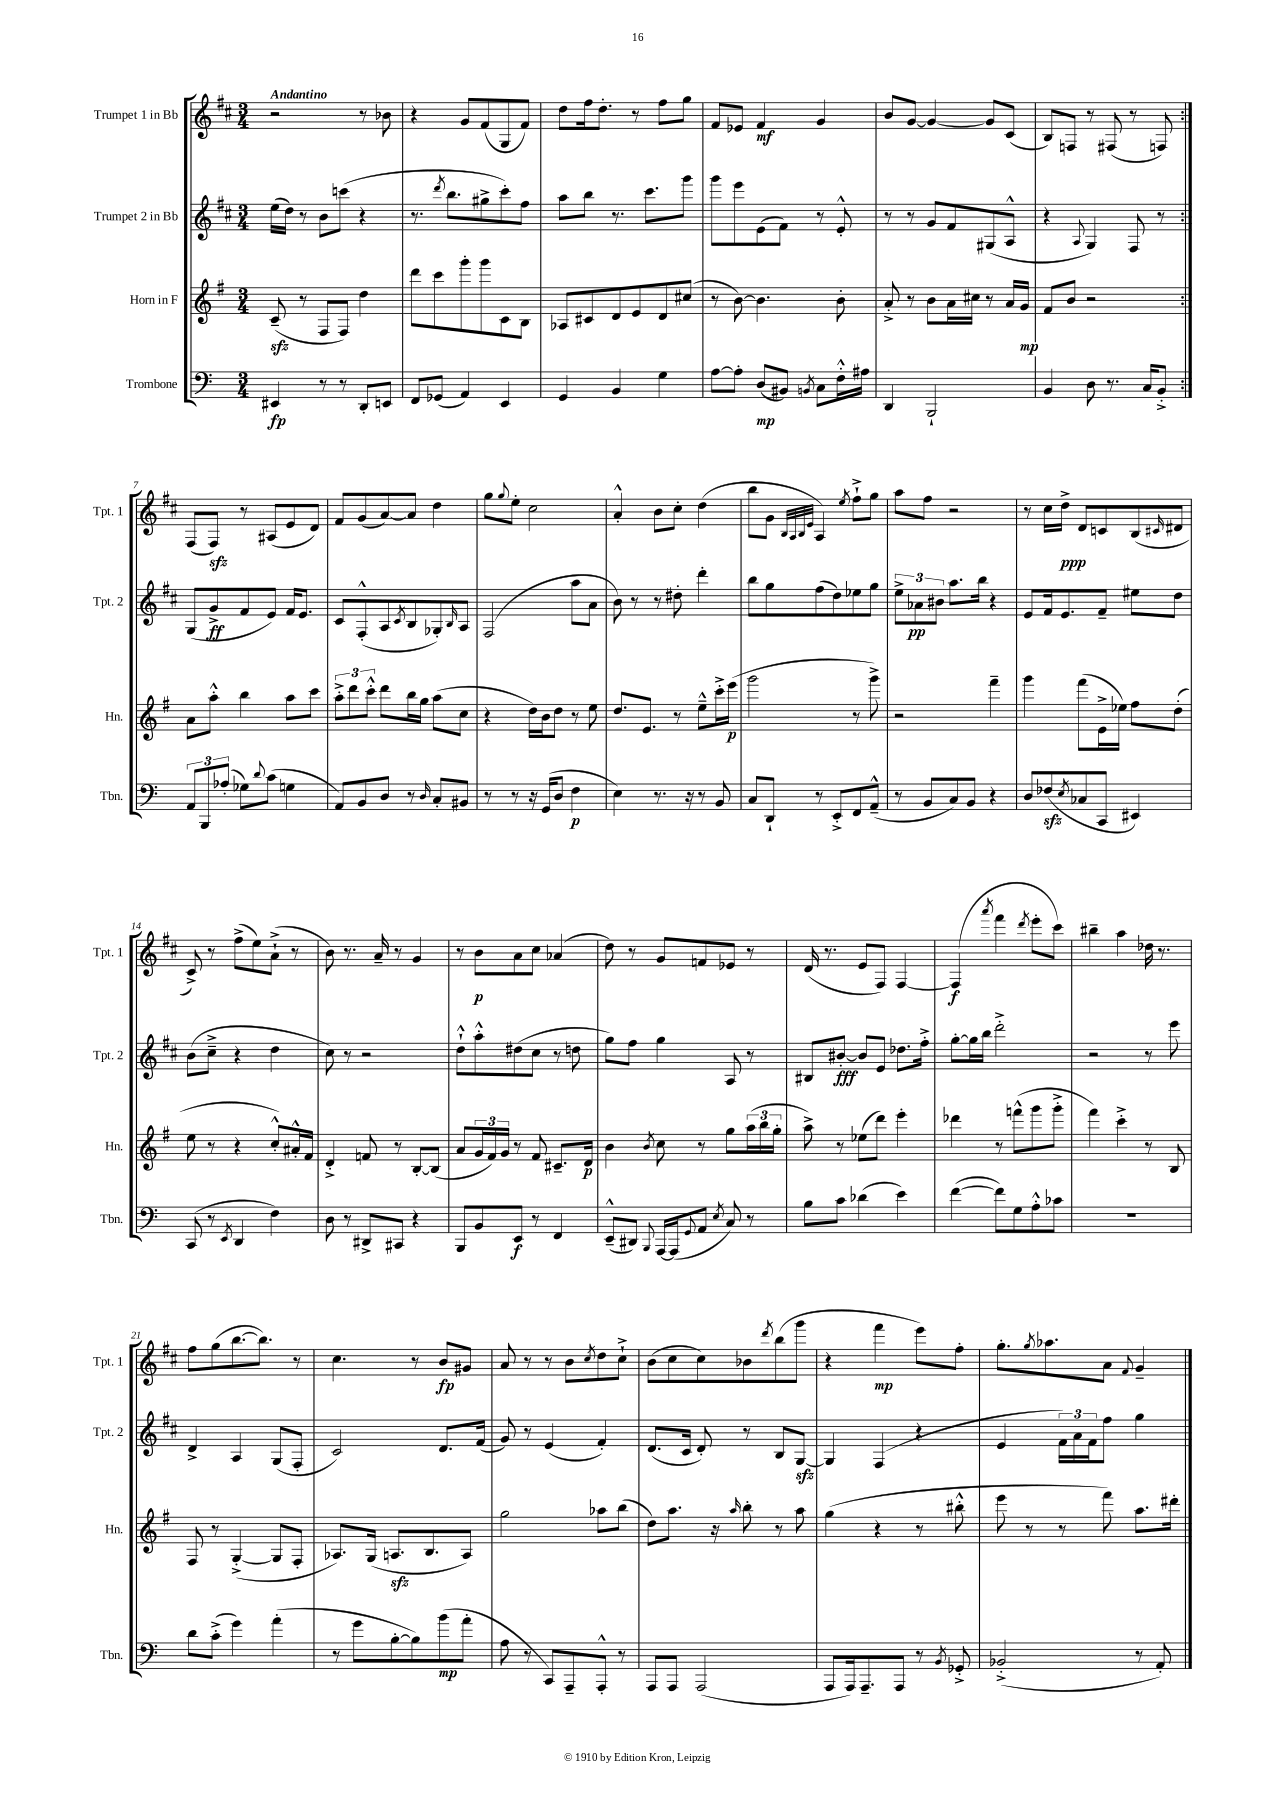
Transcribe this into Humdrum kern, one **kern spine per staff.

**kern	**kern	**kern	**kern
*staff4	*staff3	*staff2	*staff1
*clefF4	*clefG2	*clefG2	*clefG2
*k[]	*k[f#]	*k[f#c#]	*k[f#c#]
*M3/4	*M3/4	*M3/4	*M3/4
4EE#	(8c~	(16ee	2r
.	.	16dd)	.
.	8r	8r	.
8r	8F#	8b	.
8r	8F#)	(8ccc	.
8DD'	4dd	4r	8r
8EE	.	.	8b-
=	=	=	=
8FF	8ddd	8.r	4r
(8GG-	8ccc	.	.
.	.	8qddd	.
.	.	8.bb	.
4AA)	8ggg'	.	8g
.	8ggg	8gg#^	(8f#
4EE	8c	8ccc#')	8G
.	8B	8ff#	8f#)
=	=	=	=
4GG	8A-	8aa	8dd
.	8c#	8bb	16ff#
.	.	.	8.dd'
4BB	8d	8.r	.
.	8e	.	8r
.	.	8.ccc#	.
4G	8d	.	8ff#
.	(8cc#	8ggg	8gg
=	=	=	=
[8A	8r	8ggg	8f#
8A']	[8b)	8eee	8e-
(8D	4.b]	(8e	4f#
8BB#)	.	8f#)	.
8qBB	.	.	.
8C	.	8r	4g
16F'^^	8b'	8e'^^	.
16A#	.	.	.
=	=	=	=
4DD	8a'^	8r	8b
.	8r	8r	[8g
2BBB`	8b	8g	4g_
.	16a	8f#	.
.	16cc#	.	.
.	8r	(8G#	8g]
.	16a	8A^^	(8c#
.	16g	.	.
=	=	=	=
4BB	8f#	4r	8B)
.	8b	.	8F
.	.	8qqA	.
8D	2r	4G)	8r
8.r	.	.	(8F#
.	.	8F#	8r
16C	.	.	.
8BB'^	.	8r	8F)
=:|!	=:|!	=:|!	=:|!
12AA	8a	(8G	(8F#
12BBB	.	.	.
.	8aa'^^	8g^	8F#)
(12A-'	.	.	.
8G-)	4bb	8f#	8r
8qqd	.	.	.
(8c	.	8e)	(8A#
4G	8aa	16f#	8e
.	.	8.e	.
.	8ccc	.	8d)
=	=	=	=
8AA)	12aa'^	8c#	8f#
.	12ddd	.	.
8BB	.	(8F#'^^	(8g
.	12ccc'^^	.	.
8D	8ddd	8A	[8a)
.	.	8qc#	.
8r	16bb	8B	8a]
.	16gg	.	.
16qqD	.	.	.
8C'	(8aa	8G-')	4dd
.	.	16qqB	.
8BB#	8cc	8A	.
=	=	=	=
8r	4r	(2F#	8gg
.	.	.	8qqgg
8r	.	.	8ee'
16r	16dd)	.	2cc#
(16GG	16b	.	.
8D	8dd	.	.
4F	8r	8aa	.
.	8ee	8a	.
=	=	=	=
4E)	8.dd	8b)	4a'^^
.	.	8r	.
.	8.e	.	.
8.r	.	8r	8b
.	8r	8dd#'	8cc#'
16r	.	.	.
8r	8ee~^^	4ddd'	(4dd
8BB	16ccc'^	.	.
.	(16eee	.	.
=	=	=	=
8C	2ggg	8bb	8bb
8DD`	.	8gg	8g
.	.	.	32qqB
.	.	.	32qqA
.	.	.	32qqB
.	.	.	32qqe
8r	.	(8ff#	4A)
8EE'^	.	8dd)	.
.	.	.	8qee
8FF	8r	8ee-	8ff#`^
(8AA~^^	8ggg^)	8gg	8gg
=	=	=	=
8r	2r	12ee^	8aa
.	.	12a-	.
8BB	.	.	8ff#
.	.	12b#	.
8C)	.	8.aa	2r
8BB	.	.	.
.	.	16bb	.
4r	4fff#~	4r	.
=	=	=	=
8D	4ggg	8e	8r
(8F-	.	16f#	16cc#
.	.	8.e	16dd^
8qE	.	.	.
8C-	(8fff#	.	8d
8CC	16e^	8f#~	8c
.	16ee-)	.	.
4EE#)	8ff#	8ee#	(8B
.	.	.	16qqc#
.	(8dd'	8dd	8d#
=	=	=	=
(8CC	8ee	(8b	8c#^)
8r	8r	8cc#~^	8r
8qEE	.	.	.
4DD	4r	4r	(8ff#^
.	.	.	8ee)
4F)	8cc'^^)	4dd	(8a`^
.	16a#'^^	.	8r
.	16f#	.	.
=	=	=	=
8D	4d'^	8cc#)	8b)
8r	.	8r	8.r
8DD#^	8f	2r	.
.	.	.	16a~
8CC#	8r	.	8r
4r	[8B'	.	4g
.	(8B]	.	.
=	=	=	=
8BBB	8a	8dd`^^	8r
8BB	24g	8aa'^^	8b
.	24f#)	.	.
.	24g	.	.
8EE	8r	(8dd#	8a
8r	8f#	8cc#	8cc#
4FF	8.c#~	8r	(4a-
.	.	8dd	.
.	16d	.	.
=	=	=	=
(8EE~^^	4b	8gg)	8dd)
8DD#)	.	8ff#	8r
8qqBBB	8qb	.	.
[16AAA	8cc	4gg	8g
(16AAA]	.	.	.
8qqGG	.	.	.
8AA	8r	.	8f
8qE	.	.	.
8C)	8gg	8A	8e-
8r	(24aa	8r	8r
.	24bb	.	.
.	24gg'	.	.
=	=	=	=
8B	8aa^)	8B#	(16d
.	.	.	8.r
8c	8r	[8b#'	.
(4d-	(8ee-	8b#]	8e
.	8ddd)	8e	8F#)
4e)	4eee'	8.dd-	[4F#
.	.	16ff#'^	.
=	=	=	=
([4f	4ddd-	[8gg'	(4F#]
.	.	16gg]	.
.	.	16bb	.
.	.	.	8qaaa
8f])	8r	2ddd'^	4fff#
8G	(8fff^^	.	.
.	.	.	8qddd
8A'^^	8ggg	.	8eee'
8c-	8ggg'^	.	8ccc#)
=	=	=	=
2.r	4fff#)	2r	4bb#~
.	4ccc'^	.	4aa
.	8r	8r	16dd-
.	.	.	8.r
.	8B	8eee	.
=	=	=	=
8d	8F#	4d^	8ff#
(8c'^	8r	.	(8gg
4g)	([4G'^	4A	[8.bb
.	.	.	8.bb])
(4a'	8G]	(8G	.
.	8F#'	8F#'	8r
=	=	=	=
8r	8.A-)	2c#)	4.cc#
8g	.	.	.
.	(16G	.	.
[8B'	8.A	.	.
8B])	.	.	8r
.	8.B	.	.
(8b	.	8.d	8b
8a'	8A)	.	8g#
.	.	(16f#	.
=	=	=	=
8A	2gg	8g)	8a
8r	.	8r	8r
8CC)	.	(4e	8r
8AAA~	.	.	8b
.	.	.	8qcc#
8AAA'^^	8aa-	4f#')	8dd
8r	(8bb	.	8cc#`^
=	=	=	=
8AAA	8dd)	(8.d	(8b
8AAA	8.aa	.	8cc#
.	.	16c#	.
(2AAA	.	8d')	8cc#)
.	16r	.	.
.	16qqaa	.	.
.	8bb'	8r	8b-
.	.	.	8qddd
.	8r	8B	(8bb
.	8aa	[8G	8ggg
=	=	=	=
8AAA	(4gg	4G]	4r
16AAA)	.	.	.
8.AAA~	.	.	.
.	4r	(4F#	4fff#
8AAA	.	.	.
8r	8r	4r	8eee)
8qBB	.	.	.
8GG-'^	8bb#'^^	.	8ff#'
=	=	=	=
(2BB-'^	8eee	4e	8.gg'
.	8r	.	.
.	.	.	8qgg
.	.	.	8.aa-
.	8r	24f#)	.
.	.	24a	.
.	.	24f#	.
.	8fff#)	8ff#	8a
.	.	.	8qqf#
8r	8.aa	4gg	4g~
8AA')	.	.	.
.	16ddd#'	.	.
==	==	==	==
*-	*-	*-	*-
